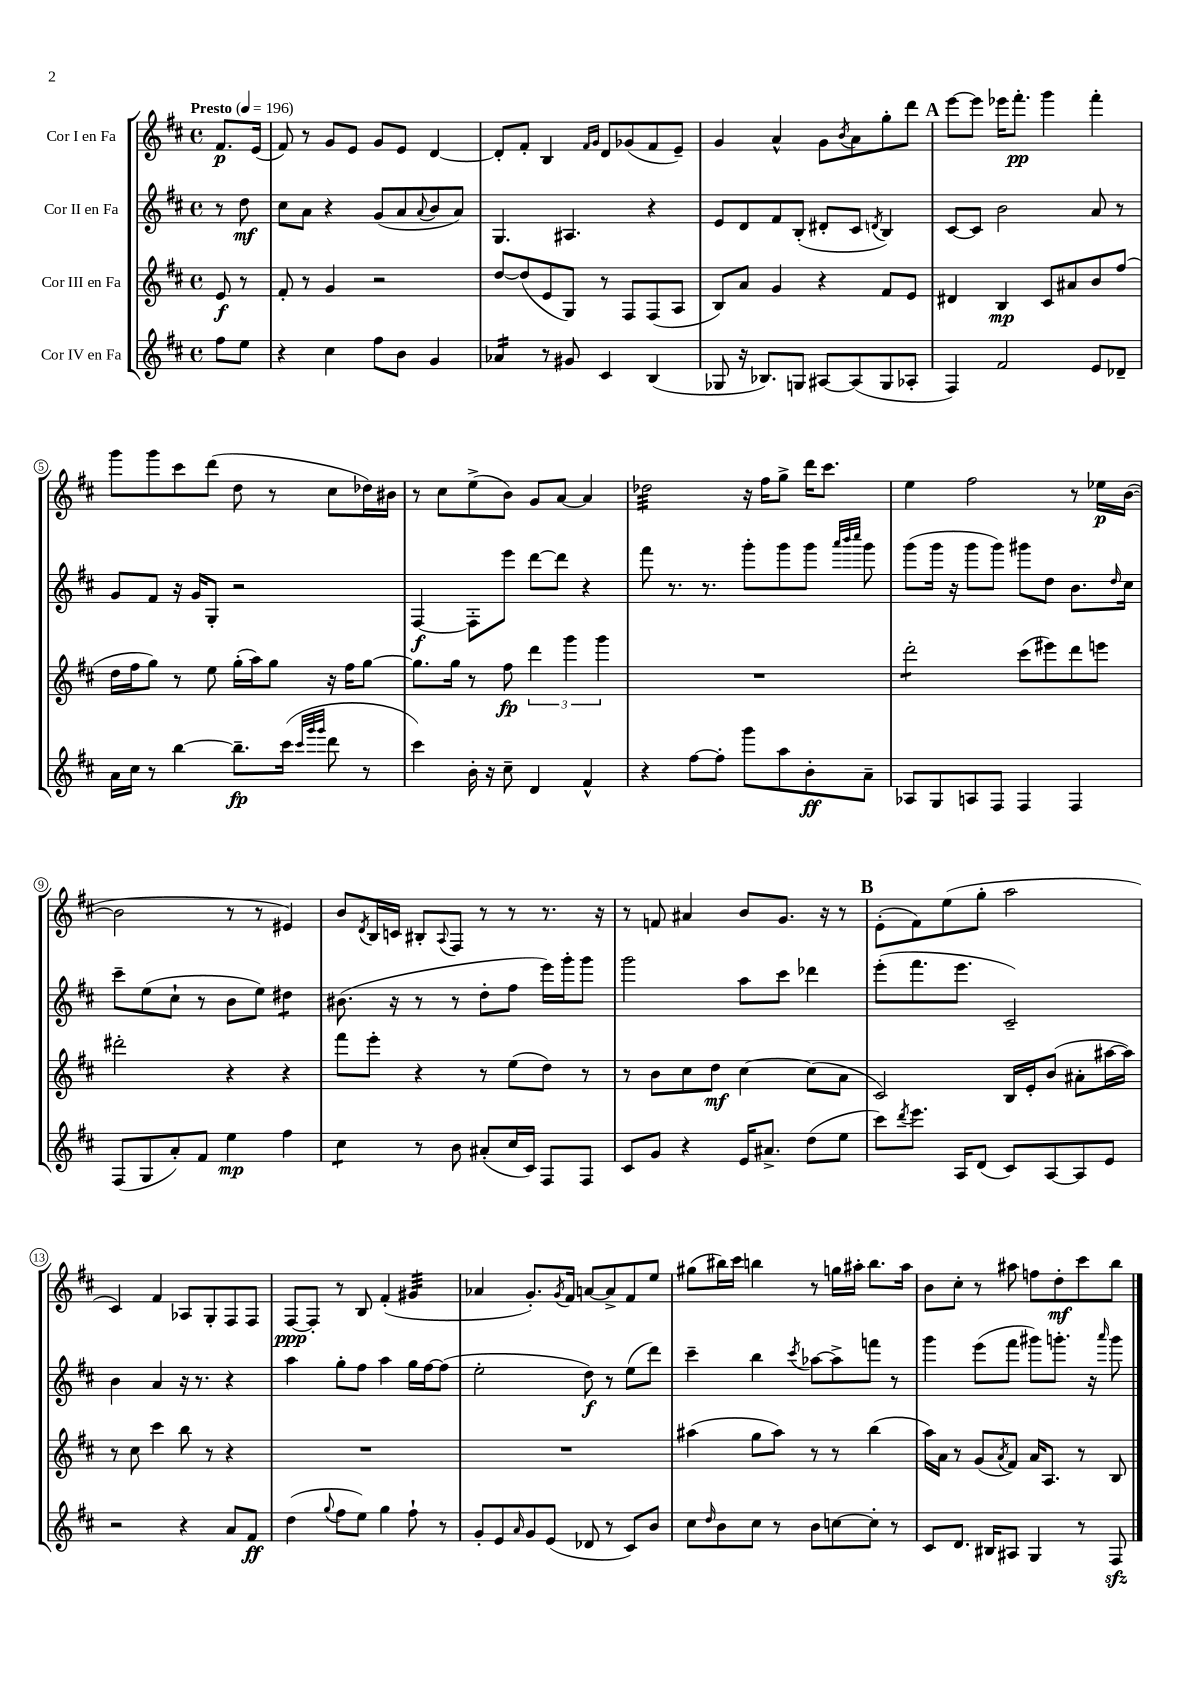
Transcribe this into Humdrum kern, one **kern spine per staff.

**kern	**kern	**kern	**kern
*staff4	*staff3	*staff2	*staff1
*clefG2	*clefG2	*clefG2	*clefG2
*k[f#c#]	*k[f#c#]	*k[f#c#]	*k[f#c#]
*M4/4	*M4/4	*M4/4	*M4/4
*met(c)	*met(c)	*met(c)	*met(c)
*MM196	*MM196	*MM196	*MM196
8ff#\L	8e/	8r	8.f#/L
8ee\J	8r	8dd\	.
.	.	.	(16e/Jk
=	=	=	=
4r	8f#'/	8cc#\L	8f#/)
.	8r	8a\J	8r
4cc#\	4g/	4r	8g/L
.	.	.	8e/J
8ff#\L	2r	(8g/L	8g/L
8b\J	.	8a/	8e/J
.	.	8qqa/	.
4g/	.	8b/	[4d/
.	.	8a/J)	.
=	=	=	=
4a-/	[8dd/L	4.G/	8d'/]L
.	(8dd/]	.	8f#'/J
8r	8e/	.	4B/
8g#/	8G/J)	4.A#/	.
.	.	.	16qqf#/LL
.	.	.	16qqg/JJ
4c#/	8r	.	8d/L
.	8F#/L	.	(8g-/
(4B/	(8F#/	4r	8f#/
.	8A/J	.	8e~/J)
=	=	=	=
8G-/	8B/L)	8e/L	4g/
16r	8a/J	8d/	.
8.B-/L)	.	.	.
.	4g/	8f#/	4a^^/
8G/J	.	(8B'/J	.
[8A#/L	4r	8d#'/L	8g\L
.	.	.	8qb/
(8A#/]	.	8c#/J	8a\
.	.	8qd/	.
8G/	8f#/L	4B/)	8gg'\
8A-'/J	8e/J	.	8ddd\J
=	=	=	=
4F#/)	4d#/	[8c#/L	[8eee\L
.	.	8c#/]J	8eee\]J
2f#/	4B/	2b\	16eee-\LK
.	.	.	8.fff#'\J
.	8c#/L	.	4ggg\
.	8a#/	.	.
8e/L	8b/	8a/	4fff#'\
8d-~/J	(8ff#/J	8r	.
=	=	=	=
16a\LL	16dd\LL	8g/L	8ggg\L
16cc#\JJ	16ff#\J	.	.
8r	8gg\J)	8f#/J	8ggg\
[4bb\	8r	16r	8ccc#\
.	.	16g/LK	.
.	8ee\	8G'/J	(8ddd\J
8.bb~\]L	(16gg'\LL	2r	8dd\
.	16aa\J)	.	.
.	8gg\J	.	8r
(16ccc#\Jk	.	.	.
32qqccc#/LLL	.	.	.
32qqggg/	.	.	.
32qqggg/JJJ	.	.	.
8ddd\	16r	.	8cc#\L
.	16ff#\LK	.	.
8r	[8gg\J	.	16dd-\L)
.	.	.	16b#\JJ
=	=	=	=
4ccc#\)	8.gg\]L	[4F#/	8r
.	.	.	8cc#\L
.	16gg\Jk	.	.
16b'\	8r	8F#'\]L	(8ee^\
16r	.	.	.
8cc#~\	8ff#\	8eee\J	8b\J)
4d/	6ddd\	[8ddd\L	8g/L
.	.	8ddd\]J	[8a/J
.	6ggg\	.	.
4f#^^/	.	4r	4a/]
.	6ggg\	.	.
=	=	=	=
4r	1r	8fff#\	2dd-\
.	.	8.r	.
[8ff#\L	.	.	.
.	.	8.r	.
8ff#'\]J	.	.	.
8ggg\L	.	8ggg'\L	16r
.	.	.	16ff#\LK
8aa\	.	8ggg\	8gg^\J
8b'\	.	8ggg\J	16ddd\LK
.	.	.	8.ccc#\J
.	.	32qqaaa/LLL	.
.	.	32qqbbb/	.
.	.	32qqcccc#/JJJ	.
8a~\J	.	8ggg\	.
=	=	=	=
8A-/L	2ddd'\	(8ggg\L	4ee\
8G/	.	16ggg\Jk	.
.	.	16r	.
8A/	.	8ggg\L	2ff#\
8F#/J	.	8ggg\J)	.
4F#/	(8ccc#\L	8ggg#\L	.
.	8eee#\)	8dd\J	.
4F#/	8ddd\	8.b\L	8r
.	8eee\J	.	16ee-\LL
.	.	16qqdd/	.
.	.	16cc#\Jk	([16b\JJ
=	=	=	=
(8F#/L	2ddd#'\	8ccc#~\L	2b\]
8G/	.	(8ee\	.
8a'/)	.	8cc#`\J	.
8f#/J	.	8r	.
4ee\	4r	8b\L	8r
.	.	8ee\J)	8r
4ff#\	4r	4dd#\	4e#/)
=	=	=	=
4cc#\	8fff#\L	(8.b#\	8b/L
.	.	.	8qd/
.	8eee'\J	.	16B/L
.	.	16r	16c/JJ
8r	4r	8r	8B#'/L
.	.	.	8qqA/
8b\	.	8r	8F#/J
(8a#'/L	8r	8dd'\L	8r
16cc#/L	(8ee\L	8ff#\J	8r
16c#/JJ)	.	.	.
8F#/L	8dd\J)	16eee\LL)	8.r
.	.	16ggg'\J	.
8F#/J	8r	8ggg\J	.
.	.	.	16r
=	=	=	=
8c#/L	8r	2ggg\	8r
8g/J	8b\L	.	8f/
4r	8cc#\	.	4a#/
.	8dd\J	.	.
16e/LK	[4cc#\	8aa\L	8b/L
8.a#^/J	.	.	.
.	.	8ccc#\J	8.g/J
(8dd\L	(8cc#\]L	4ddd-\	.
.	.	.	16r
8ee\J	8a\J	.	8r
=	=	=	=
8ccc#\L)	2c#/)	(8eee'\L	(8e'\L
8qddd/	.	.	.
8.eee\J	.	8.fff#\	8f#\)
.	.	.	(8ee\
16A/LK	.	8.eee\J	.
(8d/J	.	.	8gg'\J
8c#/L)	16B/LL	2c#~/)	2aa\
.	16e'/J	.	.
[8A/	(8b/J	.	.
8A/]	8a#'\L	.	.
8e/J	[16aa#\L	.	.
.	16aa#\]JJ)	.	.
=	=	=	=
2r	8r	4b\	4c#/)
.	8cc#\	.	.
.	4ccc#\	4a/	4f#/
4r	8bb\	16r	8A-/L
.	.	8.r	.
.	8r	.	8G'/
8a/L	4r	4r	8F#/
8f#/J	.	.	8F#/J
=	=	=	=
(4dd\	1r	4aa\	[8F#/L
.	.	.	8F#'/]J
8qqgg/	.	.	.
8ff#\L	.	8gg'\L	8r
8ee\J)	.	8ff#\J	8B/
4gg\	.	4aa\	(4f#'/
8ff#`\	.	16gg\LL	4g#/
.	.	[16ff#\J	.
8r	.	(8ff#\]J	.
=	=	=	=
8g'/L	1r	2ee'\	4a-/
8e/	.	.	.
16qqa/	.	.	.
8g/	.	.	8.g'/L)
(8e/J	.	.	.
.	.	.	8qg/
.	.	.	16f#/Jk
8d-/	.	8dd\)	[8a/L
8r	.	8r	8a^/]
8c#/L)	.	(8ee\L	8f#/
8b/J	.	8ddd\J)	8ee/J
=	=	=	=
8cc#\L	(4aa#\	4ccc#~\	(8gg#\L
16qqdd/	.	.	.
8b\	.	.	16bb#\L)
.	.	.	16ccc#\JJ
8cc#\J	8gg\L	4bb\	4bb\
8r	8aa#\J)	.	.
.	.	8qccc#/	.
8b\L	8r	[8aa-\L	8r
[8cc\	8r	8aa-^\]	16gg\LL
.	.	.	16aa#'\JJ
8cc'\]J	(4bb\	8fff\J	8.bb\L
8r	.	8r	.
.	.	.	16aa#\Jk
=	=	=	=
8c#/L	16aa\LL)	4ggg\	8b\L
.	16a\JJ	.	.
8.d/J	8r	.	8cc#'\J
.	(8g/L	(8eee\L	8r
16B#/LK	.	.	.
.	8qa/	.	.
8A#/J	8f#/J)	8fff#\J	8aa#\
4G/	16a/LK	8ggg#\L)	8ff\L
.	8.A/J	.	.
.	.	8.ggg'\J	8dd'\
8r	8r	.	8ccc#\
.	.	16r	.
.	.	16qqaaa/	.
8F#/	8B/	8ggg\	8bb\J
==	==	==	==
*-	*-	*-	*-
